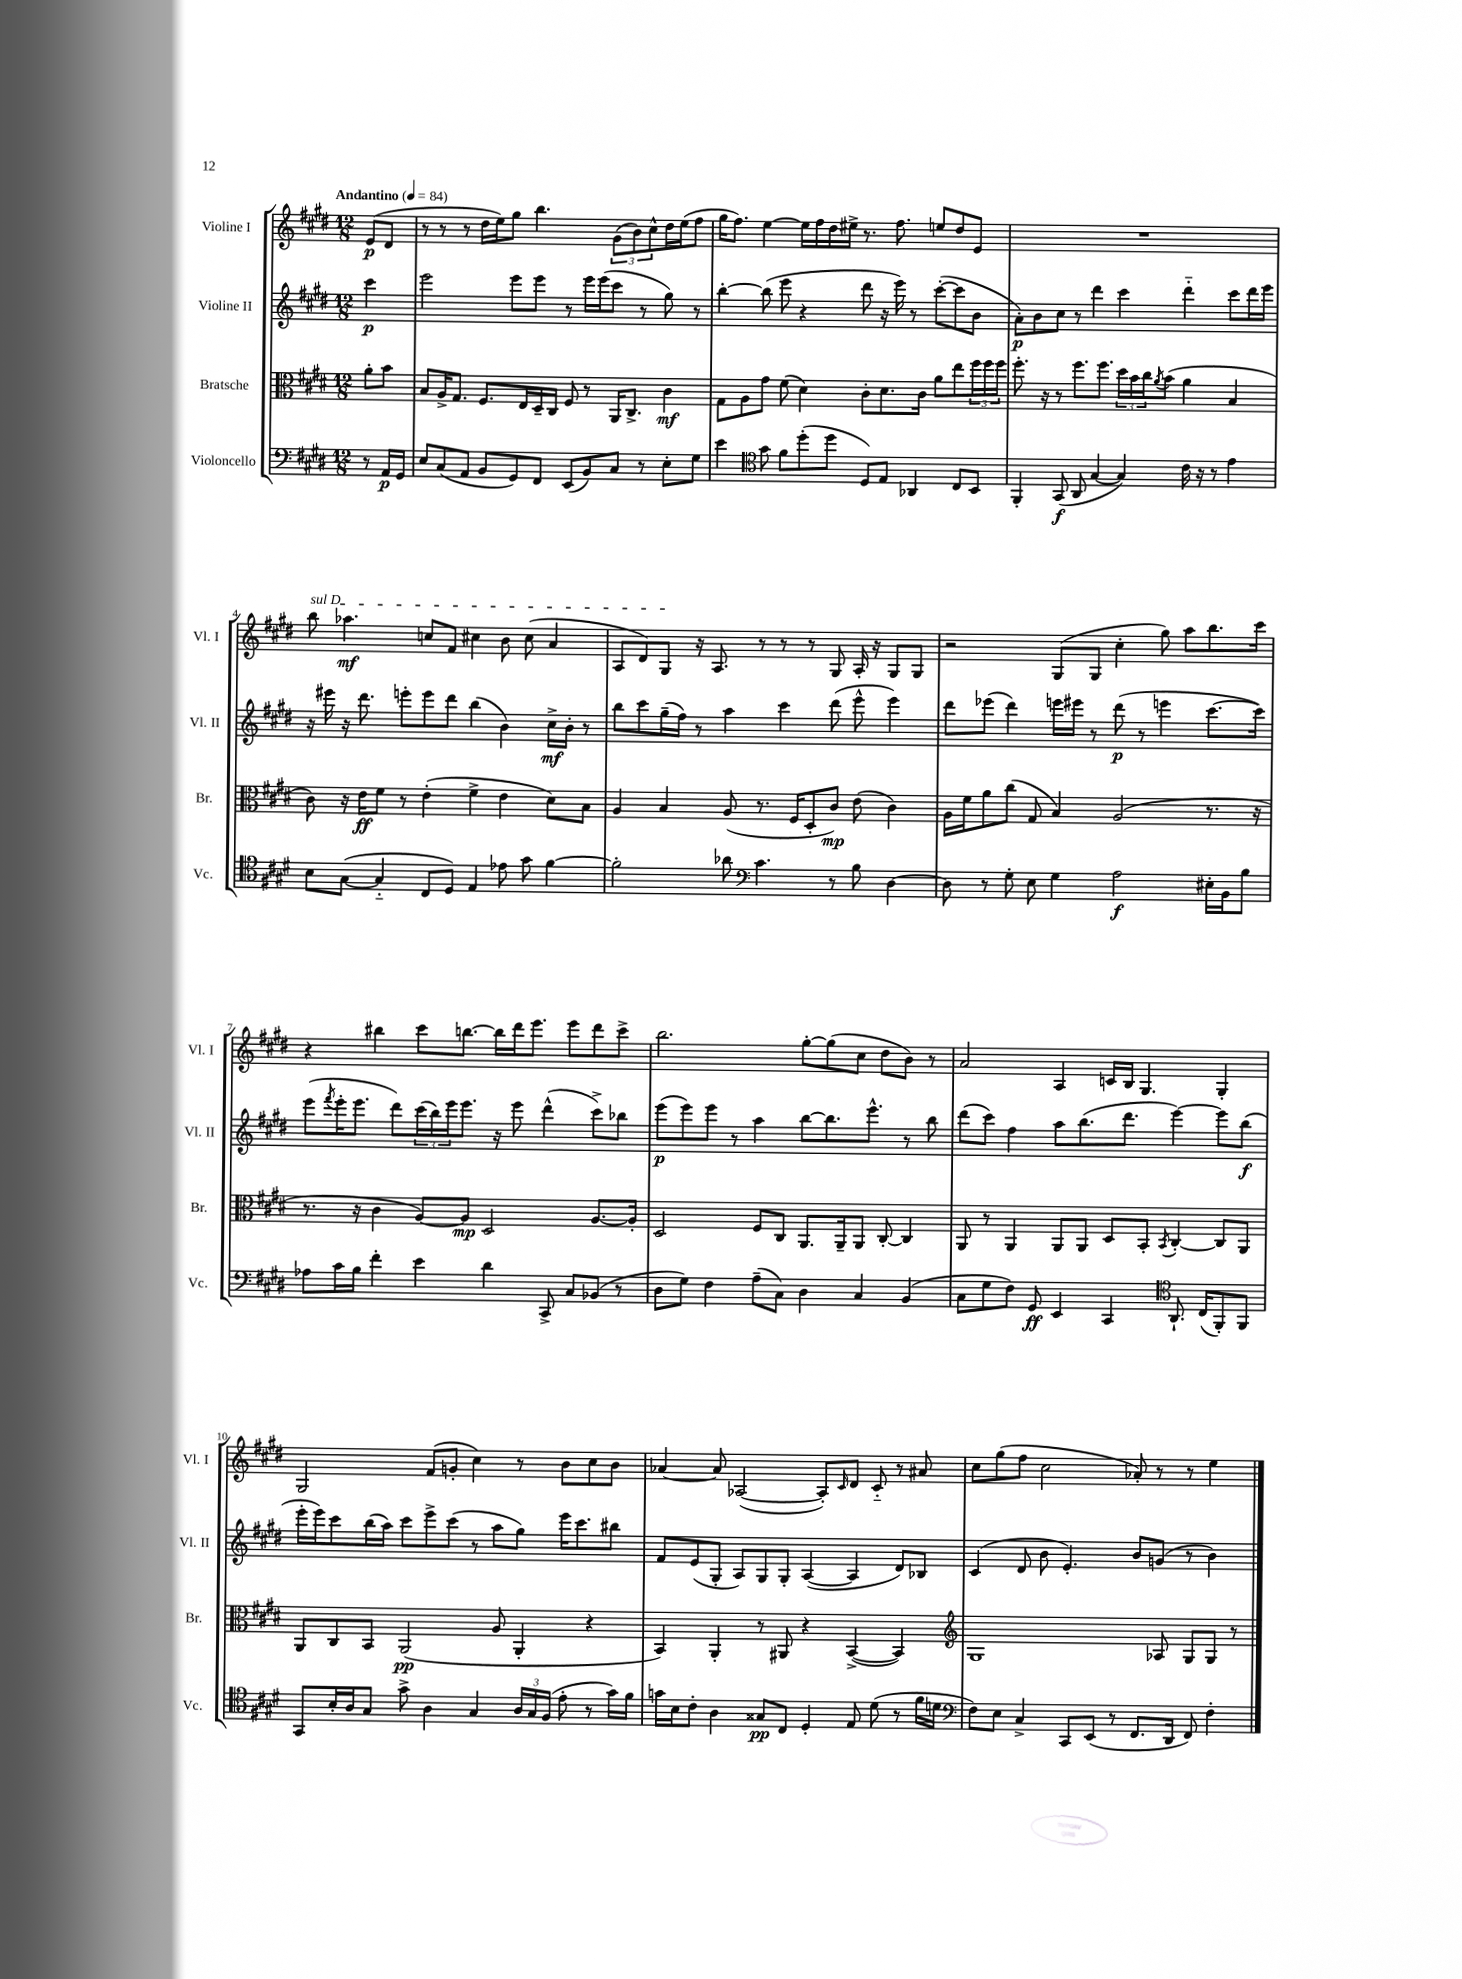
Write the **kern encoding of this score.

**kern	**dynam	**kern	**dynam	**kern	**dynam	**kern	**dynam
*part4	*part4	*part3	*part3	*part2	*part2	*part1	*part1
*staff4	*staff4	*staff3	*staff3	*staff2	*staff2	*staff1	*staff1
*I"Violoncello	*	*I"Bratsche	*	*I"Violine II	*	*I"Violine I	*
*I'Vc.	*	*I'Br.	*	*I'Vl. II	*	*I'Vl. I	*
*clefF4	*	*clefC3	*	*clefG2	*	*clefG2	*
*k[f#c#g#d#]	*	*k[f#c#g#d#]	*	*k[f#c#g#d#]	*	*k[f#c#g#d#]	*
*M12/8	*	*M12/8	*	*M12/8	*	*M12/8	*
*MM84	*	*MM84	*	*MM84	*	*MM84	*
=	=	=	=	=	=	=	=
!	!	!	!	!	!	!LO:TX:a:B:t=Andantino	!
8r	.	8a'\L	.	4ccc#\	p	(8e/L	p
16AA/LL	p	8b\J	.	.	.	8d#/J	.
16GG#/JJ	.	.	.	.	.	.	.
=1	=1	=1	=1	=1	=1	=1	=1
8E/L	.	8B/L	.	2eee\	.	8r	.
(8C#/	.	16A^/K	.	.	.	8r	.
.	.	8.G#/J	.	.	.	.	.
8AA/J	.	.	.	.	.	8r	.
8BB/L	.	8.F#/L	.	.	.	16dd#\LL	.
.	.	.	.	.	.	16ee\J)	.
8GG#/)	.	.	.	8eee\L	.	8gg#\J	.
.	.	16E/L	.	.	.	.	.
8FF#/J	.	16D#~/	.	8eee\J	.	4.bb\	.
.	.	16C#/JJ	.	.	.	.	.
(8EE/L	.	8F#/	.	8r	.	.	.
8BB/)	.	8r	.	16eee\LL	.	.	.
.	.	.	.	(16eee\J	.	.	.
8C#/J	.	16AA/KL	.	8ccc#\J	.	(12g#\L	.
.	.	8.C#^/J	.	.	.	.	.
.	.	.	.	.	.	12b\)	.
8r	.	.	.	8r	.	.	.
.	.	.	.	.	.	12cc#^^\	.
8E'\L	.	4c#\	mf	8gg#\)	.	16dd#\L	.
.	.	.	.	.	.	(16ee\J	.
8G#\J	.	.	.	8r	.	8ff#\J	.
=2	=2	=2	=2	=2	=2	=2	=2
4e\	.	8G#\L	.	[4bb'\	.	16gg#\KL	.
.	.	.	.	.	.	8.ff#\J)	.
.	.	8A\	.	.	.	.	.
*clefC4	*	*	*	*	*	*	*
8g#\	.	8g#\J	.	(8bb\]	.	[4ee\	.
8f#\L	.	(8f#\	.	8eee\	.	.	.
(8dd#'\	.	4d#\)	.	4r	.	16ee\LL]	.
.	.	.	.	.	.	16ff#\	.
8dd#\J	.	.	.	.	.	16dd#\	.
.	.	.	.	.	.	16ee#X^\JJ	.
8D#/L)	.	8c#'\L	.	8ddd#\	.	8.r	.
8E/J	.	8.d#\	.	16r	.	.	.
.	.	.	.	16eee\)	.	8.ff#\	.
4AA-X/	.	.	.	8r	.	.	.
.	.	16c#\Jk	.	.	.	.	.
.	.	8a\L	.	([8ccc#'\L	.	8een/L	.
8C#/L	.	8ee\	.	8ccc#\]	.	8dd#/	.
8BB/J	.	24ff#\L	.	8b\J	.	8e/J	.
.	.	24ff#\	.	.	.	.	.
.	.	24ff#\JJ	.	.	.	.	.
=3	=3	=3	=3	=3	=3	=3	=3
4FF#'/	.	8.ff#'\	.	8a'\L)	p	1.r	.
.	.	.	.	8b\	.	.	.
.	.	16r	.	.	.	.	.
(8GG#/	f	8r	.	8cc#\J	.	.	.
8AA/	.	8.ff#\L	.	8r	.	.	.
[4G#/	.	.	.	4ddd#\	.	.	.
.	.	8.ff#\J	.	.	.	.	.
4G#/])	.	24dd#\LL	.	4ccc#\	.	.	.
.	.	24b\	.	.	.	.	.
.	.	24cc#\J	.	.	.	.	.
.	.	8qa/	.	.	.	.	.
.	.	(8b\J	.	.	.	.	.
16c#\	.	4a\	.	4ddd#\	.	.	.
16r	.	.	.	.	.	.	.
8r	.	.	.	.	.	.	.
4e\	.	4B/	.	8ccc#\L	.	.	.
.	.	.	.	16ddd#\L	.	.	.
.	.	.	.	16eee\JJ	.	.	.
!!LO:LB:g=z
=4	=4	=4	=4	=4	=4	=4	=4
!	!	!	!	!	!	!LO:TX:a:i:t=sul D	!
8B\L	.	8c#\)	.	16r	.	8bb\	.
.	.	.	.	16eee#X\	.	.	.
([8G#\J	.	16r	.	16r	.	4.aa-X\	mf
.	.	16e\KL	ff	8.ddd#\	.	.	.
4G#/]	.	8f#\J	.	.	.	.	.
.	.	8r	.	8eeen'\L	.	.	.
8C#/L	.	(4e'\	.	8eee\	.	8ccn/L	.
8D#/J)	.	.	.	8ddd#\J	.	8f#/J	.
4E/	.	4f#^\	.	(4bb\	.	4cc#X\	.
8e-X\	.	4e\	.	4b\)	.	8b\	.
8g#\	.	.	.	.	.	(8cc#\	.
[4f#\	.	8d#\L)	.	16cc#^\LL	mf	4a/	.
.	.	.	.	16b'\JJ	.	.	.
.	.	8B\J	.	8r	.	.	.
=5	=5	=5	=5	=5	=5	=5	=5
2f#'\]	.	4A/	.	8bb\L	.	8A/L	.
.	.	.	.	8ccc#\	.	8d#/)	.
.	.	4B/	.	(16gg#~\L	.	8G#/J	.
.	.	.	.	16ff#\JJ)	.	.	.
.	.	.	.	8r	.	16r	.
.	.	.	.	.	.	8.A/	.
8a-X\	.	(8A/	.	4aa\	.	.	.
*clefF4	*	*	*	*	*	*	*
4.c#\	.	8.r	.	.	.	8r	.
.	.	.	.	4ccc#\	.	8r	.
.	.	16F#/KL	.	.	.	.	.
.	.	8D#'/	.	.	.	8r	.
8r	.	8c#/J)	mp	(8ddd#\	.	8G#/	.
8B\	.	(8e\	.	8eee^^\	.	16A'/	.
.	.	.	.	.	.	16r	.
[4D#\	.	4c#\)	.	4eee\)	.	8G#/L	.
.	.	.	.	.	.	8G#/J	.
=6	=6	=6	=6	=6	=6	=6	=6
8D#\]	.	16A\LL	.	8ddd#\L	.	2r	.
.	.	16f#\J	.	.	.	.	.
8r	.	8a\	.	(8eee-X\J	.	.	.
8G#'\	.	(8cc#\J	.	4ddd#\)	.	.	.
8E\	.	8G#/	.	.	.	.	.
4G#\	.	4B/)	.	16eeen\LL	.	(8G#/L	.
.	.	.	.	16eee#X\JJ	.	.	.
.	.	.	.	8r	.	8G#/J	.
2A\	f	(2A/	.	(8ddd#\	p	4cc#'\	.
.	.	.	.	8r	.	.	.
.	.	.	.	4eeen\	.	8gg#\)	.
.	.	.	.	.	.	8aa\L	.
16E#X'\LL	.	8.r	.	[8.ccc#\L	.	8.bb\	.
16BB\J	.	.	.	.	.	.	.
8B\J	.	.	.	.	.	.	.
.	.	16r	.	16ccc#\Jk])	.	16ccc#\Jk	.
!!LO:LB:g=z
=7	=7	=7	=7	=7	=7	=7	=7
8A-X\L	.	8.r	.	(8eee\L	.	4r	.
.	.	.	.	8qfff#/	.	.	.
16c#\L	.	.	.	16eee'\K	.	.	.
16B\JJ	.	16r	.	8.eee\J	.	.	.
4f#'\	.	4c#\	.	.	.	4bb#X\	.
.	.	.	.	8ddd#\L)	.	.	.
4e\	.	[8A/L)	.	(24ccc#\L	.	8ccc#\L	.
.	.	.	.	24bb\)	.	.	.
.	.	.	.	24eee\J	.	.	.
.	.	8A/J]	mp	8.eee\J	.	[8.bbn\J	.
4d#\	.	2D#/	.	.	.	.	.
.	.	.	.	16r	.	16bb\LL]	.
.	.	.	.	8eee\	.	16ddd#\J	.
.	.	.	.	.	.	8.eee\J	.
8CC#^/	.	.	.	(4ddd#^^\	.	.	.
8C#/L	.	.	.	.	.	8eee\L	.
(8BB-X/J	.	[8.A/L	.	8ccc#^\L)	.	8ddd#\	.
8r	.	.	.	8bb-X\J	.	8ccc#^\J	.
.	.	16A'/Jk]	.	.	.	.	.
=8	=8	=8	=8	=8	=8	=8	=8
8D#\L	.	2D#/	.	(8eee\L	p	2.bb\	.
8G#\J)	.	.	.	8eee\)	.	.	.
4F#\	.	.	.	8eee\J	.	.	.
.	.	.	.	8r	.	.	.
(8A~\L	.	8F#/L	.	4aa\	.	.	.
8C#\J)	.	8C#/J	.	.	.	.	.
4D#\	.	8.AA/L	.	[8bb\L	.	[8gg#'\L	.
.	.	.	.	8.bb\]	.	(8gg#\]	.
.	.	16AA~/k	.	.	.	.	.
4C#/	.	8AA/J	.	.	.	8cc#\J	.
.	.	.	.	8.eee^^\J	.	.	.
.	.	[8C#'/	.	.	.	8dd#\L	.
(4BB/	.	4C#/]	.	8r	.	8b\J)	.
.	.	.	.	8bb\	.	8r	.
=9	=9	=9	=9	=9	=9	=9	=9
8C#\L	.	8AA/	.	(8ddd#\L	.	2a/	.
8G#\	.	8r	.	8ccc#\J)	.	.	.
8F#\J)	.	4AA/	.	4ff#\	.	.	.
8GG#/	ff	.	.	.	.	.	.
4EE/	.	8AA/L	.	8aa\L	.	4A/	.
.	.	8AA/J	.	(8.bb\	.	.	.
4CC#/	.	8D#/L	.	.	.	16cn/LL	.
.	.	.	.	8.ddd#\J	.	16B/JJ	.
.	.	8BB'/J	.	.	.	4.G#/	.
*clefC4	*	*	*	*	*	*	*
.	.	8qBB/	.	.	.	.	.
8.AA`/	.	[4C#'/	.	[4eee\)	.	.	.
(16C#/KL	.	.	.	.	.	.	.
8FF#'/)	.	8C#/L]	.	8eee\L]	.	4G#'/	.
8FF#/J	.	8AA/J	.	(8bb\J	f	.	.
!!LO:LB:g=z
=10	=10	=10	=10	=10	=10	=10	=10
8GG#/L	.	8AA/L	.	16eee'\LL	.	2G#/	.
.	.	.	.	16eee\J)	.	.	.
16B'/L	.	8C#/	.	8ccc#\	.	.	.
16A/J	.	.	.	.	.	.	.
8G#/J	.	8BB/J	.	(16bb\L	.	.	.
.	.	.	.	16aa\JJ)	.	.	.
8g#^\	.	(2AA/	pp	8ccc#\L	.	.	.
4A\	.	.	.	8eee^\	.	(8f#/L	.
.	.	.	.	(8ccc#\J	.	8gn'/J	.
4G#/	.	.	.	8r	.	4cc#\)	.
.	.	8A/	.	8aa\L	.	.	.
24A/LL	.	4AA'/	.	8gg#\J)	.	8r	.
24G#/	.	.	.	.	.	.	.
(24F#/JJ	.	.	.	.	.	.	.
8e'\	.	.	.	16eee\KL	.	8b\L	.
.	.	.	.	8.ccc#\	.	.	.
8r	.	4r	.	.	.	8cc#\	.
16g#\LL)	.	.	.	8bb#X\J	.	8b\J	.
16f#\JJ	.	.	.	.	.	.	.
=11	=11	=11	=11	=11	=11	=11	=11
16gn\LL	.	4BB/)	.	8f#/L	.	[4a-X/	.
16B\J	.	.	.	.	.	.	.
8c#'\J	.	.	.	(8e/	.	.	.
4A\	.	4AA'/	.	8G#'/J	.	8a-/]	.
.	.	.	.	8A/L)	.	([2A-X/	.
8G##X/L	pp	8r	.	8G#/	.	.	.
8C#/J	.	8AA#X/	.	8G#'/J	.	.	.
4D#'/	.	4r	.	([4A/	.	.	.
.	.	.	.	.	.	8A-'/L])	.
.	.	.	.	.	.	16qqc#/	.
8E/	.	([4BB^/	.	4A/]	.	8d#/J	.
(8d#\	.	.	.	.	.	8c#/	.
8r	.	4BB/])	.	8d#/L)	.	8r	.
16f#\LL	.	.	.	8B-X/J	.	8a#X/	.
16dn\JJ	.	.	.	.	.	.	.
=12	=12	=12	=12	=12	=12	=12	=12
*clefF4	*	*clefG2	*	*	*	*	*
8F#\L)	.	1G#	.	(4c#/	.	8cc#\L	.
8E\J	.	.	.	.	.	(8gg#\	.
4C#^/	.	.	.	8d#/	.	8ff#\J	.
.	.	.	.	8b\	.	2cc#\	.
8CC#/L	.	.	.	4.e'/)	.	.	.
(8EE/J	.	.	.	.	.	.	.
8r	.	.	.	.	.	.	.
8.FF#/L	.	.	.	8b/L	.	8a-X'/)	.
.	.	8A-X/	.	(8gn/J	.	8r	.
16DD#/Jk	.	.	.	.	.	.	.
8FF#/)	.	8G#/L	.	8r	.	8r	.
4F#'\	.	8G#/J	.	4b\)	.	4ee\	.
.	.	8r	.	.	.	.	.
==	==	==	==	==	==	==	==
*-	*-	*-	*-	*-	*-	*-	*-
